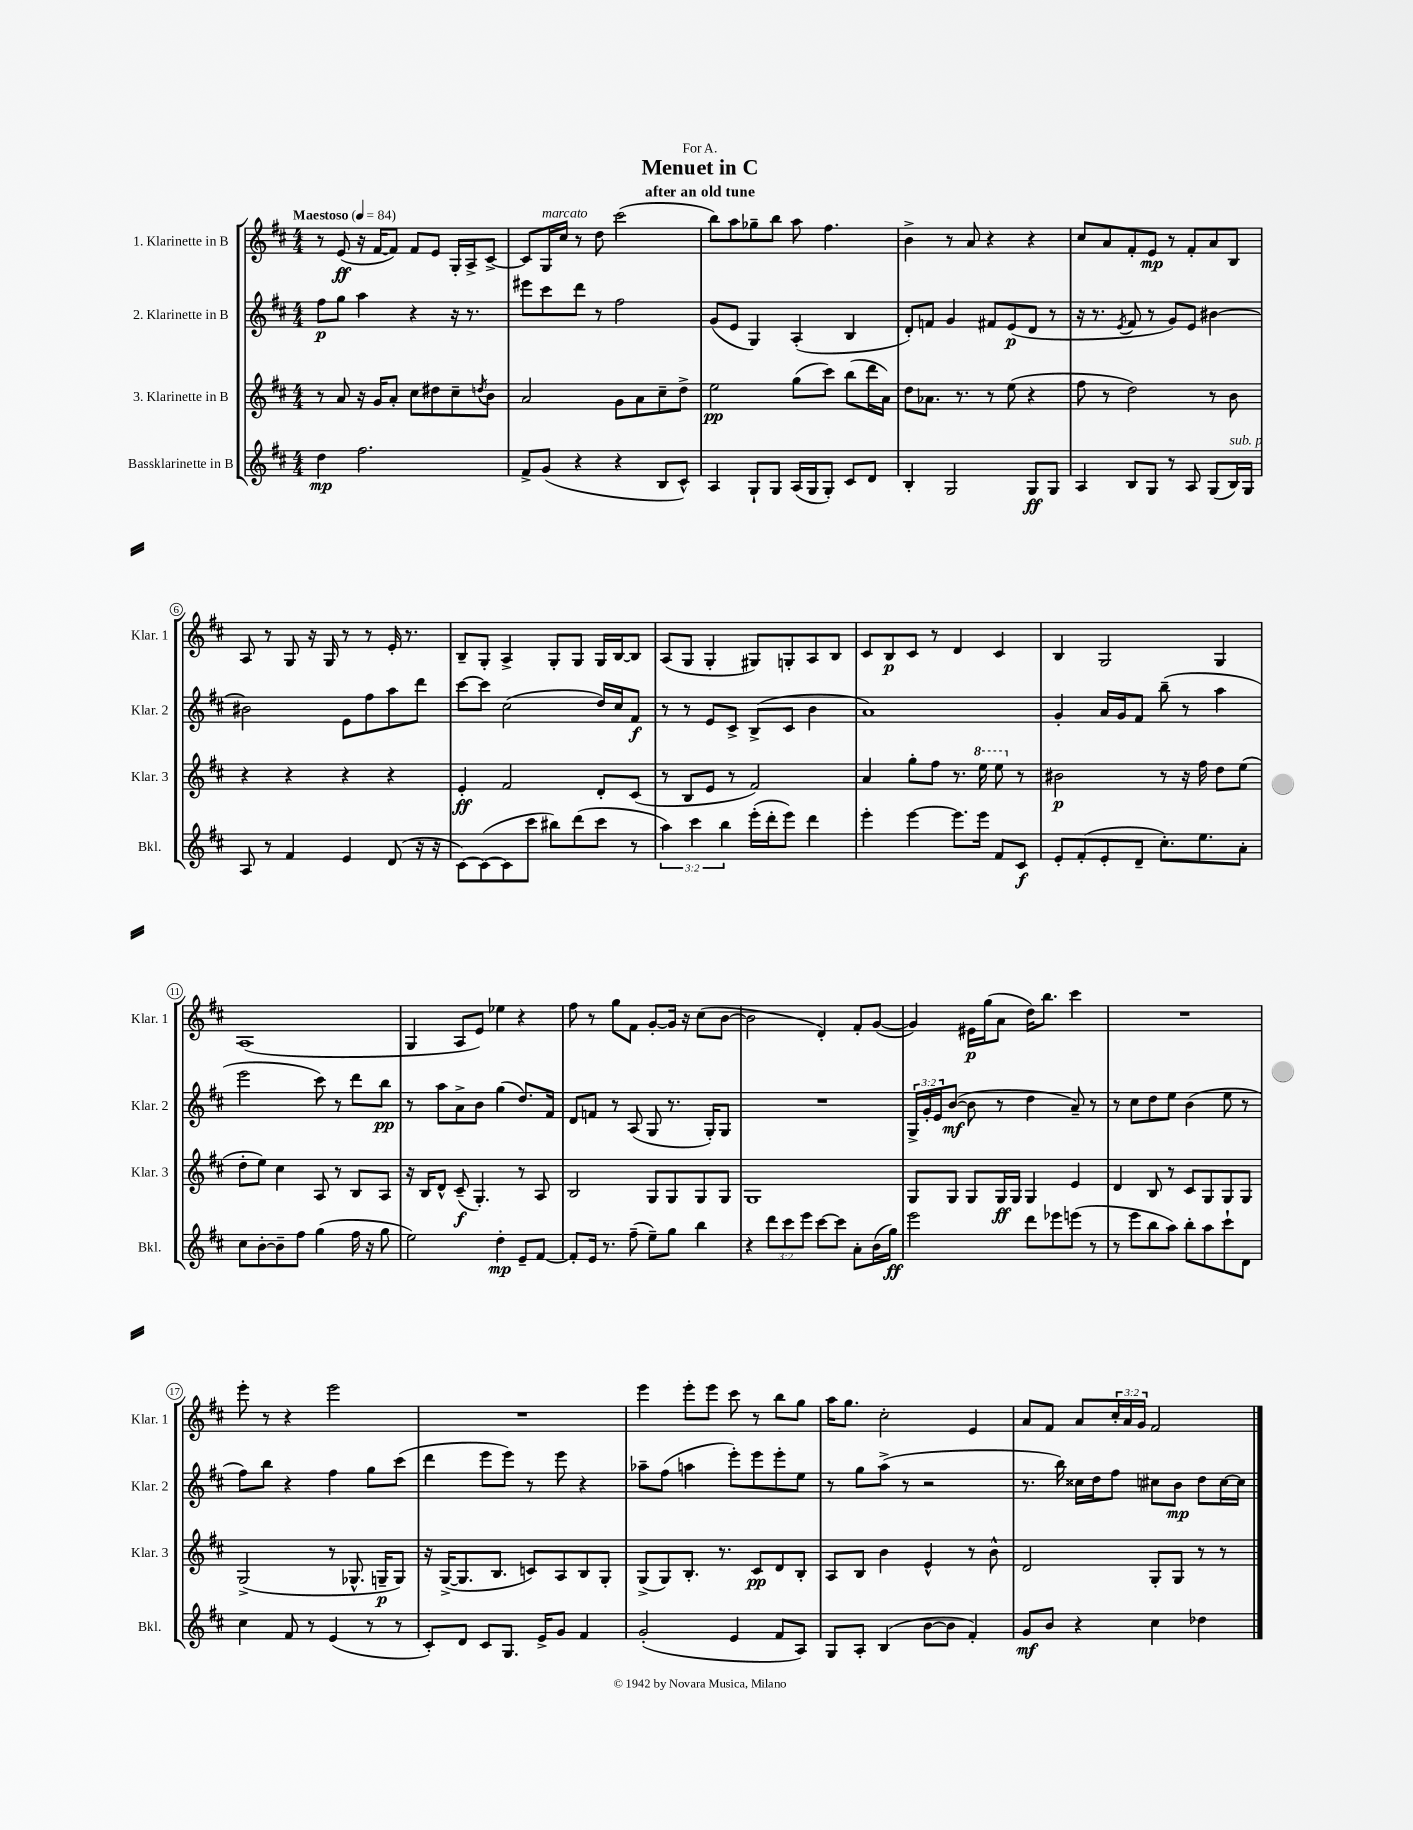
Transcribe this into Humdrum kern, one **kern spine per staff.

**kern	**dynam	**kern	**dynam	**kern	**dynam	**kern	**dynam
*part4	*part4	*part3	*part3	*part2	*part2	*part1	*part1
*staff4	*staff4	*staff3	*staff3	*staff2	*staff2	*staff1	*staff1
*I"Bassklarinette in B	*	*I"3. Klarinette in B	*	*I"2. Klarinette in B	*	*I"1. Klarinette in B	*
*I'Bkl.	*	*I'Klar. 3	*	*I'Klar. 2	*	*I'Klar. 1	*
*clefG2	*	*clefG2	*	*clefG2	*	*clefG2	*
*k[f#c#]	*	*k[f#c#]	*	*k[f#c#]	*	*k[f#c#]	*
*M4/4	*	*M4/4	*	*M4/4	*	*M4/4	*
*MM84	*	*MM84	*	*MM84	*	*MM84	*
=1	=1	=1	=1	=1	=1	=1	=1
!	!	!	!	!	!	!LO:TX:a:B:t=Maestoso	!
4dd\	mp	8r	.	8ff#\L	p	8r	.
.	.	8a/	.	8gg\J	.	(8e/	ff
2.ff#\	.	16r	.	4aa\	.	16r	.
.	.	16g/KL	.	.	.	[16f#/KL	.
.	.	8a'/J	.	.	.	8f#/J])	.
.	.	8cc#\L	.	4r	.	8f#/L	.
.	.	8dd#X\	.	.	.	8e/J	.
.	.	8cc#~\	.	16r	.	16G'/LL	.
.	.	.	.	8.r	.	16A^/J	.
.	.	8qddn/	.	.	.	.	.
.	.	8b\J	.	.	.	[8c#^/J	.
=2	=2	=2	=2	=2	=2	=2	=2
8f#^/L	.	2a/	.	8eee#X\L	.	8c#/L]	.
!	!	!	!	!	!	!LO:TX:a:i:t=marcato	!
(8g/J	.	.	.	8ccc#\	.	16G/L	.
.	.	.	.	.	.	16cc#/JJ	.
4r	.	.	.	8ddd\J	.	8r	.
.	.	.	.	8r	.	8dd\	.
4r	.	8g\L	.	2ff#\	.	(2ccc#\	.
.	.	8a\	.	.	.	.	.
8B/L	.	8cc#~\	.	.	.	.	.
8c#^^/J)	.	8dd^\J	.	.	.	.	.
=3	=3	=3	=3	=3	=3	=3	=3
4A/	.	2ee\	pp	(8g/L	.	8bb\L)	.
.	.	.	.	8e/J	.	8aa\	.
8G`/L	.	.	.	4G/)	.	8gg-X~\	.
8G/J	.	.	.	.	.	8bb\J	.
(16A/LL	.	(8gg\L	.	(4A'/	.	8aa\	.
16G/J	.	.	.	.	.	.	.
8G'/J)	.	8ccc#\J)	.	.	.	4.ff#\	.
8c#/L	.	(8bb\L	.	4B/	.	.	.
8d/J	.	16ddd\L	.	.	.	.	.
.	.	16a\JJ)	.	.	.	.	.
=4	=4	=4	=4	=4	=4	=4	=4
4B'/	.	8dd\L	.	8d'/L)	.	4b^\	.
.	.	8.a-X\J	.	8fn/J	.	.	.
2G/	.	.	.	4g/	.	8r	.
.	.	8.r	.	.	.	.	.
.	.	.	.	.	.	8a/	.
.	.	8r	.	8f#X/L	.	4r	.
.	.	(8ee\	.	(8e/	p	.	.
8G/L	ff	4r	.	8d/J	.	4r	.
8G/J	.	.	.	8r	.	.	.
=5	=5	=5	=5	=5	=5	=5	=5
4A/	.	8ff#\	.	16r	.	8cc#/L	.
.	.	.	.	8.r	.	.	.
.	.	8r	.	.	.	8a/	.
.	.	.	.	8qe/	.	.	.
8B/L	.	2dd\)	.	8f#/	.	8f#'/	.
8G/J	.	.	.	8r	.	8e/J	mp
8r	.	.	.	8g/L)	.	8r	.
8A/	.	.	.	8e/J	.	8f#'/L	.
(8G/L	.	8r	.	[4b#X\	.	8a/	.
!LO:TX:a:i:t=sub. p	!	!	!	!	!	!	!
16B/L)	.	8b\	.	.	.	8B/J	.
16G/JJ	.	.	.	.	.	.	.
!!LO:LB:g=z
=6	=6	=6	=6	=6	=6	=6	=6
8A/	.	4r	.	2b#X\]	.	8A/	.
8r	.	.	.	.	.	8r	.
4f#/	.	4r	.	.	.	8G/	.
.	.	.	.	.	.	16r	.
.	.	.	.	.	.	16G/	.
4e/	.	4r	.	8e\L	.	8r	.
.	.	.	.	8ff#\	.	8r	.
(8d/	.	4r	.	8aa\	.	16e'/	.
.	.	.	.	.	.	8.r	.
16r	.	.	.	8ddd\J	.	.	.
16r	.	.	.	.	.	.	.
=7	=7	=7	=7	=7	=7	=7	=7
[8c#\L)	.	4e'/	ff	[8ccc#\L	.	8B~/L	.
(8c#\_	.	.	.	8ccc#\J]	.	8G'/J	.
8c#\]	.	2f#/	.	(2cc#\	.	4A^/	.
8ccc#\J	.	.	.	.	.	.	.
8bb#X\L)	.	.	.	.	.	8G'/L	.
(8ddd\	.	.	.	.	.	8G/J	.
8ccc#\J	.	8d'/L	.	16dd/LL)	.	16G/LL	.
.	.	.	.	16cc#/J	.	[16B/J	.
8r	.	(8c#/J	.	8f#/J	f	8B/J]	.
=8	=8	=8	=8	=8	=8	=8	=8
6aa\)	.	8r	.	8r	.	(8A/L	.
.	.	8B/L	.	8r	.	8G/J	.
6ccc#\	.	.	.	.	.	.	.
.	.	8e/J	.	8e/L	.	4G'/	.
6bb\	.	.	.	.	.	.	.
.	.	8r	.	8c#^/J	.	.	.
(16eee'\LL	.	2f#/)	.	(8B^/L	.	8G#X/L)	.
16ddd'\J	.	.	.	.	.	.	.
8eee\J)	.	.	.	8c#/J	.	8Gn'/	.
4ddd\	.	.	.	4b\	.	8A/	.
.	.	.	.	.	.	8B/J	.
=9	=9	=9	=9	=9	=9	=9	=9
4eee'\	.	4a/	.	1a)	.	8c#/L	.
.	.	.	.	.	.	8B/	p
[4eee\	.	8gg'\L	.	.	.	8c#/J	.
.	.	8ff#\J	.	.	.	8r	.
8.eee\L]	.	8.r	.	.	.	4d/	.
*	*	*8va	*	*	*	*	*
16eee\Jk	.	16eee\	.	.	.	.	.
8f#/L	.	8eee\	.	.	.	4c#/	.
*	*	*X8va	*	*	*	*	*
8c#/J	f	8r	.	.	.	.	.
=10	=10	=10	=10	=10	=10	=10	=10
8e'/L	.	2b#X\	p	4g'/	.	4B/	.
(8f#'/	.	.	.	.	.	.	.
8e'/	.	.	.	16a/LL	.	2G/	.
.	.	.	.	16g/J	.	.	.
8d~/J	.	.	.	8f#/J	.	.	.
8.cc#'\L)	.	8r	.	(8bb~\	.	.	.
.	.	16r	.	8r	.	.	.
8.ee\	.	16ff#\	.	.	.	.	.
.	.	8dd\L	.	4aa\	.	4G/	.
8a'\J	.	(8ee\J	.	.	.	.	.
!!LO:LB:g=z
=11	=11	=11	=11	=11	=11	=11	=11
8cc#\L	.	8dd'\L	.	2eee\	.	(1A	.
[8b'\	.	8ee\J)	.	.	.	.	.
8b~\]	.	4cc#\	.	.	.	.	.
8ff#\J	.	.	.	.	.	.	.
(4gg\	.	8A/	.	8ccc#\)	.	.	.
.	.	8r	.	8r	.	.	.
16ff#\	.	8B/L	.	8ddd\L	.	.	.
16r	.	.	.	.	.	.	.
8gg\	.	8A/J	.	8bb\J	pp	.	.
=12	=12	=12	=12	=12	=12	=12	=12
2ee\)	.	16r	.	8r	.	4G/	.
.	.	16B/KL	.	.	.	.	.
.	.	8d^^/J	.	8aa\L	.	.	.
.	.	(8c#~/	f	8a^\	.	8A/L	.
.	.	4.G'/)	.	8b\J	.	8e/J)	.
4dd'\	mp	.	.	(4gg\	.	4ee-X\	.
8e~/L	.	8r	.	8.dd/L)	.	4r	.
[8f#/J	.	8A/	.	.	.	.	.
.	.	.	.	16f#/Jk	.	.	.
=13	=13	=13	=13	=13	=13	=13	=13
8f#'/L]	.	2B/	.	8d/L	.	8ff#\	.
16e/Jk	.	.	.	8fn/J	.	8r	.
8.r	.	.	.	.	.	.	.
.	.	.	.	8r	.	8gg\L	.
(8ff#~\	.	.	.	(8A/	.	8f#\J	.
8ee~\L)	.	8G/L	.	8G/	.	[8g'/L	.
8gg\J	.	8G/	.	8.r	.	16g/Jk]	.
.	.	.	.	.	.	16r	.
4bb\	.	8G/	.	.	.	(8cc#\L	.
.	.	.	.	16G'/KL)	.	.	.
.	.	8G/J	.	8G/J	.	[8b\J	.
=14	=14	=14	=14	=14	=14	=14	=14
4r	.	1G	.	1r	.	2b\]	.
12ddd\L	.	.	.	.	.	.	.
12ccc#\	.	.	.	.	.	.	.
12eee\J	.	.	.	.	.	.	.
[8ccc#\L	.	.	.	.	.	4d'/)	.
8ccc#\J]	.	.	.	.	.	.	.
8a'\L	.	.	.	.	.	8f#'/L	.
(16b\L	.	.	.	.	.	([8g/J	.
16gg\JJ)	ff	.	.	.	.	.	.
=15	=15	=15	=15	=15	=15	=15	=15
2eee\	.	8G/L	.	24G^/LL	.	4g/])	.
.	.	.	.	24g'/	.	.	.
.	.	.	.	24e/J	.	.	.
.	.	8G/J	.	([8b/J	mf	.	.
.	.	8G/L	.	8b\]	.	16e#X\LL	p
.	.	.	.	.	.	(16gg\J	.
.	.	16G/L	ff	8r	.	8a\J	.
.	.	16G/JJ	.	.	.	.	.
8ddd\L	.	4G/	.	4dd\	.	16dd\KL)	.
.	.	.	.	.	.	8.bb\J	.
8eee-X\	.	.	.	.	.	.	.
(8eeen\J	.	4e/	.	8a~/)	.	4ccc#\	.
8r	.	.	.	8r	.	.	.
=16	=16	=16	=16	=16	=16	=16	=16
8r	.	4d/	.	8r	.	1r	.
8eee\L	.	.	.	8cc#\L	.	.	.
8bb\	.	8B/	.	8dd\	.	.	.
8aa\J)	.	8r	.	8ee\J	.	.	.
8bb'\L	.	8c#/L	.	(4b\	.	.	.
8aa\	.	8G/	.	.	.	.	.
8ccc#`\	.	8G/	.	8ee\	.	.	.
8d\J	.	8G/J	.	8r	.	.	.
!!LO:LB:g=z
=17	=17	=17	=17	=17	=17	=17	=17
4cc#\	.	(2G^/	.	8ff#\L)	.	8eee'\	.
.	.	.	.	8bb\J	.	8r	.
8f#/	.	.	.	4r	.	4r	.
8r	.	.	.	.	.	.	.
(4e/	.	8r	.	4ff#\	.	2eee\	.
.	.	8.G-X^^/	.	.	.	.	.
8r	.	.	.	8gg\L	.	.	.
.	.	16Gn~/KL	p	.	.	.	.
8r	.	8G/J)	.	(8ccc#\J	.	.	.
=18	=18	=18	=18	=18	=18	=18	=18
8c#'/L)	.	16r	.	4ddd\	.	1r	.
.	.	([16G^/KL	.	.	.	.	.
8d/J	.	8.G/]	.	.	.	.	.
8c#/L	.	.	.	8eee\L	.	.	.
.	.	8.B/J	.	.	.	.	.
8.G/J	.	.	.	8eee\J)	.	.	.
.	.	8cn/L)	.	8r	.	.	.
16e^/KL	.	.	.	.	.	.	.
8g/J	.	8A/	.	8eee\	.	.	.
4f#/	.	8B/	.	4r	.	.	.
.	.	8G'/J	.	.	.	.	.
=19	=19	=19	=19	=19	=19	=19	=19
(2g'/	.	(8G^/L	.	8aa-X~\L	.	4eee\	.
.	.	8G/)	.	(8ff#\J	.	.	.
.	.	8.B'/J	.	4aan\	.	8eee'\L	.
.	.	.	.	.	.	8eee\J	.
.	.	8.r	.	.	.	.	.
4e/	.	.	.	8eee'\L)	.	8ccc#\	.
.	.	8c#/L	pp	8eee\	.	8r	.
8f#/L	.	8d/	.	8eee'\	.	8bb\L	.
8A/J)	.	8B'/J	.	8ee\J	.	8gg\J	.
=20	=20	=20	=20	=20	=20	=20	=20
8G/L	.	8A/L	.	8r	.	16aa\KL	.
.	.	.	.	.	.	8.gg\J	.
8A'/J	.	8B/J	.	8gg\L	.	.	.
(4B/	.	4b\	.	(8aa^\J	.	2cc#'\	.
.	.	.	.	8r	.	.	.
[8b\L	.	4e^^/	.	2r	.	.	.
8b\J]	.	.	.	.	.	.	.
4f#'/)	.	8r	.	.	.	4e/	.
.	.	8b^^\	.	.	.	.	.
=21	=21	=21	=21	=21	=21	=21	=21
8g/L	mf	2d/	.	8.r	.	8a/L	.
8b/J	.	.	.	.	.	8f#/J	.
.	.	.	.	16bb\)	.	.	.
4r	.	.	.	16cc##X\LL	.	8a/L	.
.	.	.	.	16dd\J	.	.	.
.	.	.	.	8ff#\J	.	24cc#'/L	.
.	.	.	.	.	.	24a/	.
.	.	.	.	.	.	24g/JJ	.
4cc#\	.	8G'/L	.	8cc#X\L	.	2f#/	.
.	.	8G/J	.	8b\J	mp	.	.
4dd-X\	.	8r	.	8dd\L	.	.	.
.	.	8r	.	[16cc#\L	.	.	.
.	.	.	.	16cc#\JJ]	.	.	.
==	==	==	==	==	==	==	==
*-	*-	*-	*-	*-	*-	*-	*-
